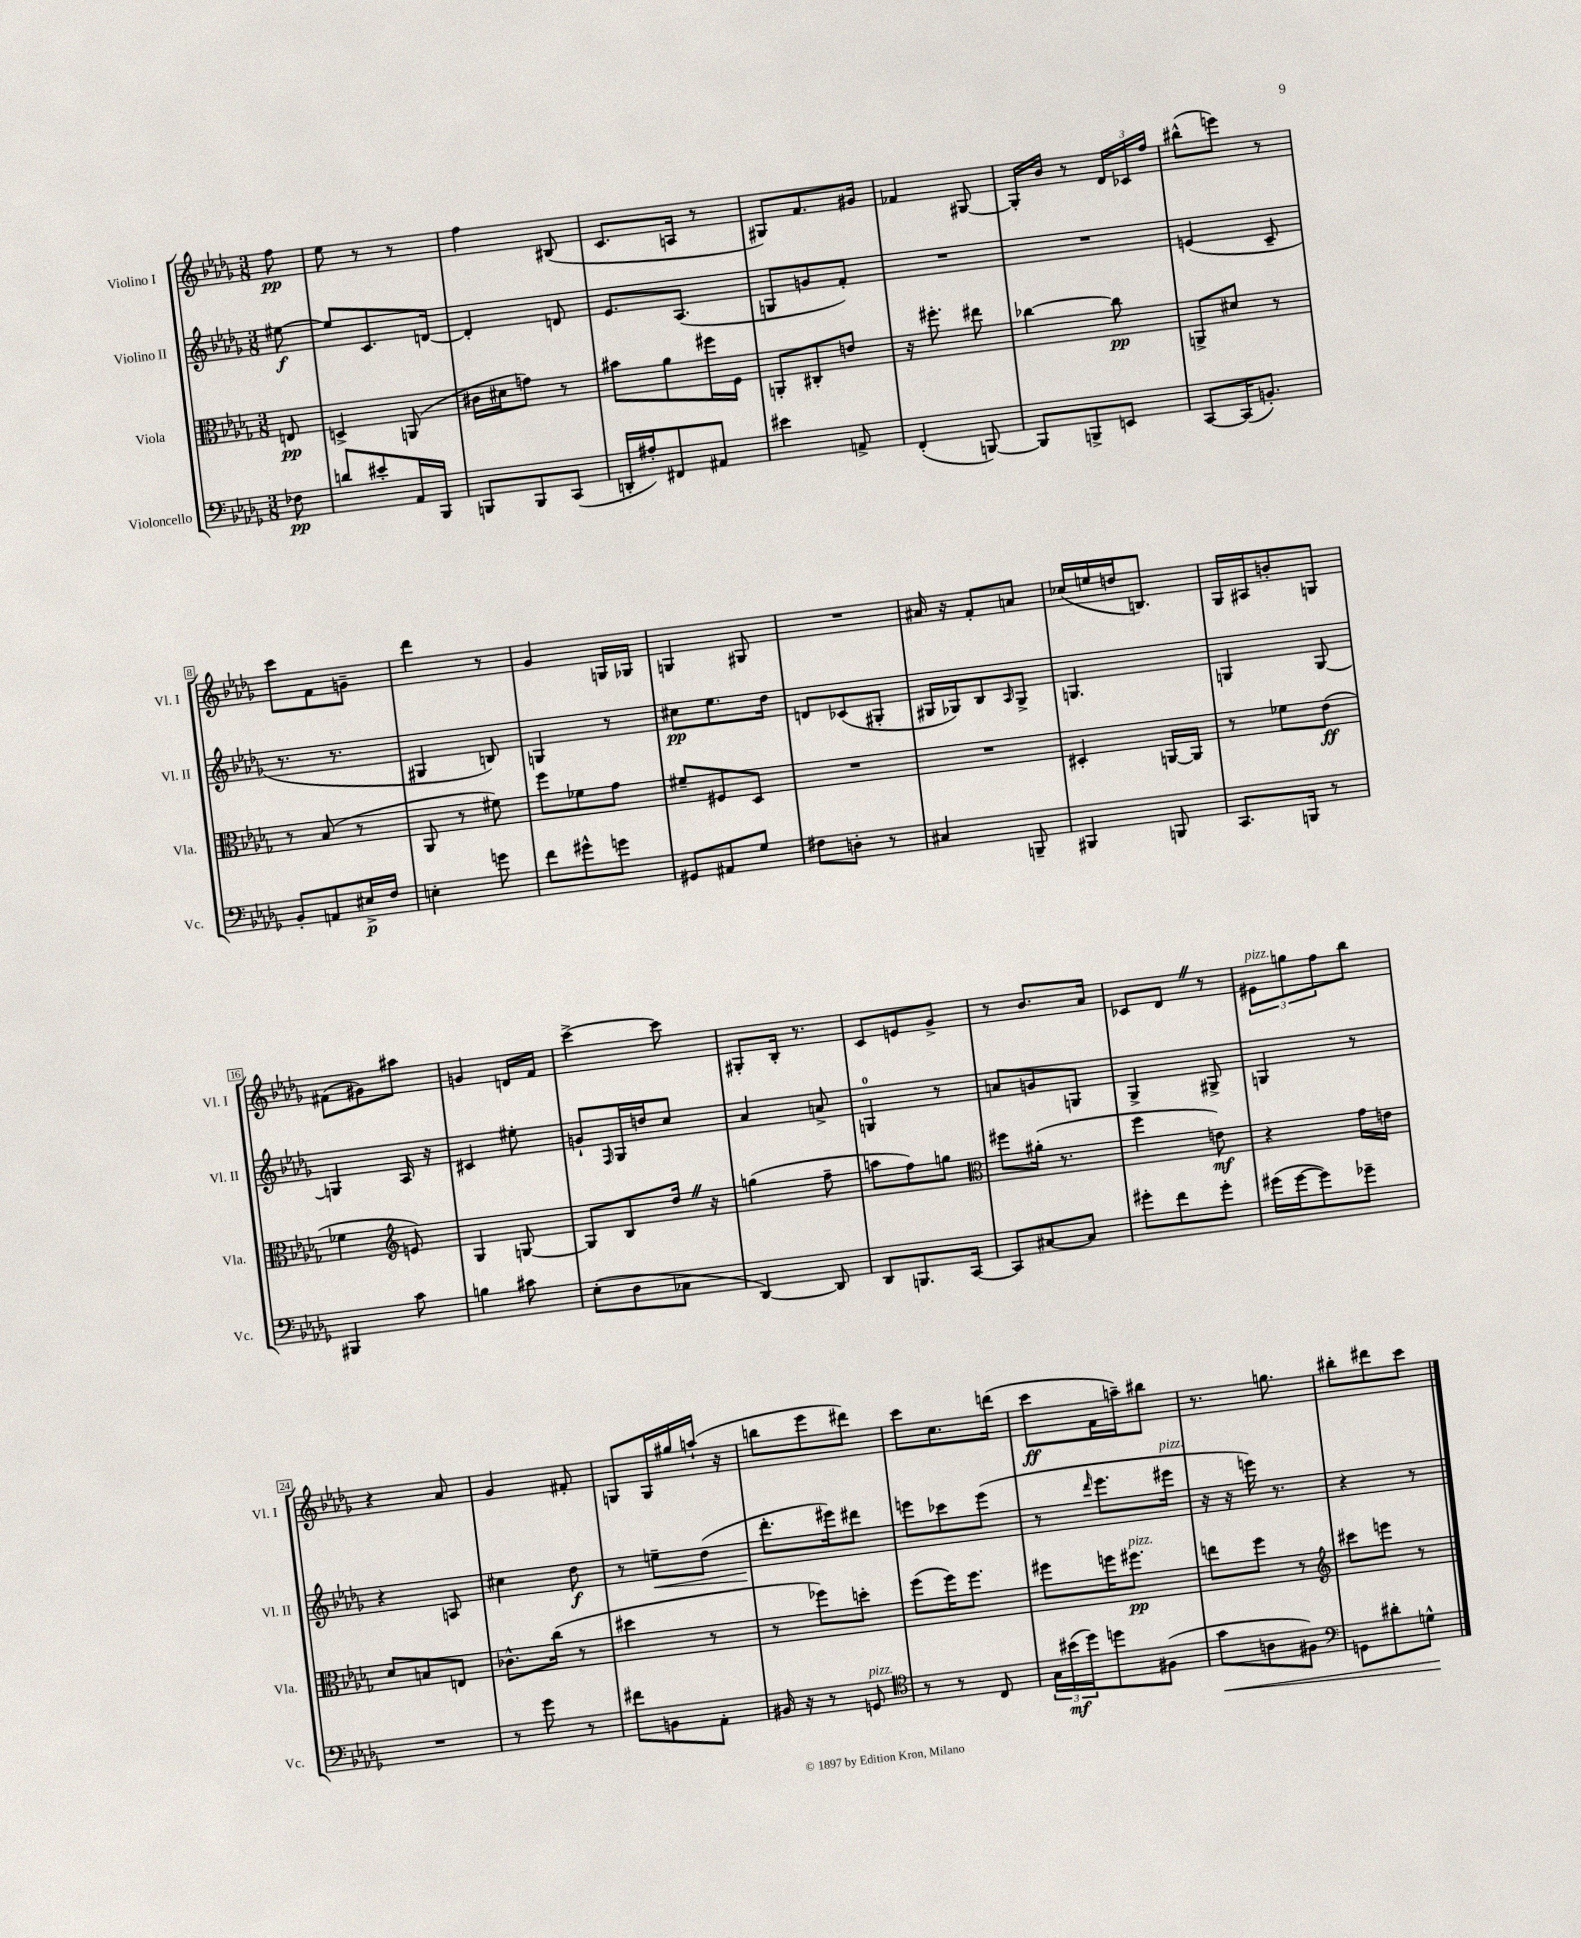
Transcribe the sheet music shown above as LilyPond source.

<<
\new StaffGroup <<
\new Staff = "s0" \with { instrumentName = "Violino I" shortInstrumentName = "Vl. I" } {
    \clef treble \key des \major \numericTimeSignature \time 3/8 \partial 8
    f''8\pp |
    ees''8 r8 r8 |
    f''4 bis8( |
    c'8. a16 r8 |
    gis8) f'8. gis'16 |
    fes'4 gis8~ |
    gis16-. bes'16 r8 \tuplet 3/2 { des'16 ces'16 f''16 } |
    bis''8-^( e'''8) r8 |
    c'''8 f'8 g'8-- |
    des'''4 r8 |
    ges'4 g16 ges16 |
    g4 gis8 |
    R4. |
    ais'16 r16 f'8-. a'8 |
    ces''16( e''16 d''16 b8.) |
    ges16 ais16 b'8-. g8 |
    fis'8( gis'8) ais''8 |
    g'4 d'16 f'16 |
    c'''4~-> c'''8 |
    gis8-. bes16-. r8. |
    c'8 e'8 ges'8-> |
    r8 bes'8. aes'16 |
    ces'8 des'8 \once \override BreathingSign.text = \markup { \musicglyph "scripts.caesura.straight" } \breathe r8 |
    \tuplet 3/2 { eis'8^\markup { \italic "pizz." } g''8 f''8 } bes''8 |
    r4 aes'8 |
    ges'4 fis'8-. |
    g8 g16 gis''16 a''16-!( r16 |
    b''8 ees'''8 dis'''8) |
    c'''8 c''8. d'''16( |
    c'''8\ff f'16 a''16--) bis''8 |
    r8. g''8. |
    bis''8-. dis'''8 c'''8 \bar "|." |
}
\new Staff = "s1" \with { instrumentName = "Violino II" shortInstrumentName = "Vl. II" } {
    \clef treble \key des \major \numericTimeSignature \time 3/8 \partial 8
    eis''8~\f |
    eis''8 c'8. d'16~ |
    d'4-. d'8 |
    ees'8. aes8.( |
    g8 g'8 f'8-.) |
    R4. |
    R4. |
    e'4( c'8-- |
    r8. r8. |
    gis4 b8) |
    g4 r8 |
    cis''8\pp ees''8. des''16 |
    d'8 ces'8( gis8-. |
    gis16 ges16) bes8 \grace { aes16 } ges8-> |
    g4. |
    g4 g8~ |
    g4 aes16 r16 |
    cis'4 eis''8-. |
    g'8-! \grace { f16 } ges16 d''16 c''8 |
    aes'4 a'8-> |
    g4-0 r8 |
    a'8 g'8 g8 |
    ges4-> gis8-> |
    g4 r8 |
    r4 a8 |
    cis''4 des''8\f |
    r8 e''8--\< des''8( |
    des'''8.-.\! eis'''16) dis'''8 |
    e'''8 ces'''8 e'''8( |
    r8 \grace { des'''16 } ees'''8. eis'''16^\markup { \italic "pizz." } |
    r16 r16 e'''16) r8. |
    r4 r8 \bar "|." |
}
\new Staff = "s2" \with { instrumentName = "Viola" shortInstrumentName = "Vla." } {
    \clef alto \key des \major \numericTimeSignature \time 3/8 \partial 8
    e8\pp |
    d4-> a,8( |
    cis'16 dis'16 g'8) r8 |
    bis'8 aes'8 fis''16 f16 |
    a,8-. cis8-. e'8 |
    r16 fis''8.-. eis''8 |
    ces''4~ ces''8\pp |
    a,8-> dis'8 r8 |
    r8 bes8( r8 |
    aes,8 r8 fis'8) |
    f''8 fes'8 ges'8 |
    fis'8-- fis8 des8 |
    R4. |
    R4. |
    dis4-. a,16~ a,16 |
    r8 fes'8 ees'8\ff( |
    fes'4 \clef treble e'8) |
    ges4 g8~ |
    g8 bes8 des''16 \once \override BreathingSign.text = \markup { \musicglyph "scripts.caesura.straight" } \breathe r16 |
    g''4( f''8-- |
    a''8 f''8) g''8 |
    \clef alto fis''8 ais'16-.( r8. |
    f''4 e'8\mf) |
    r4 ges'16 e'16 |
    des'8 b8 e8 |
    ces'8.-^ c''16( r8 |
    dis''4 r8 |
    r8 fes''8) d''8-. |
    f''8( f''16) f''8. |
    fis''8 f''16 fis''8.\pp^\markup { \italic "pizz." } |
    e''8 f''8 r8 |
    \clef treble cis'''8 e'''8 r8 \bar "|." |
}
\new Staff = "s3" \with { instrumentName = "Violoncello" shortInstrumentName = "Vc." } {
    \clef bass \key des \major \numericTimeSignature \time 3/8 \partial 8
    fes8\pp |
    d'8 eis'8-. aes,16 bes,,16 |
    b,,8 b,,8 c,8( |
    d,16-. ais16-.) fis,8 ais,8 |
    eis'4 a,8-> |
    f,4-.( b,,8~) |
    b,,8 b,,8-> e,8 |
    c,8~ c,16( b,8.-.) |
    bes,8-. a,8 eis16->\p f16 |
    e4-. g'8 |
    f'8 gis'8-^ g'8 |
    gis,8 ais,8 ges8 |
    fis8 d8-. r8 |
    cis4 b,,8-- |
    bis,,4 b,,8 |
    c,8. b,,16 r8 |
    bis,,4 c'8 |
    b4 cis'8 |
    ees8-.( des8 ces8 |
    des,4~) des,8 |
    des,8 b,,8. c,16~ |
    c,8 cis8~ cis8 |
    gis'8-. f'8 gis'8-. |
    gis'16( gis'16~ gis'8) ges'8-- |
    R4. |
    r8 ges'8 r8 |
    fis'8 b,8 aes,8-. |
    bis,16 r16 r8 g,8^\markup { \italic "pizz." } |
    \clef tenor r8 r8 c8 |
    \tuplet 3/2 { ges16 bis'16\mf( des''16) } d''8 fis8( |
    ges'8\< a8 fis8) |
    \clef bass g,8 dis'8-. g8-^\! \bar "|." |
}
>>
>>
\layout { \context { \Score \override BarNumber.stencil = #(make-stencil-boxer 0.1 0.3 ly:text-interface::print) } }
